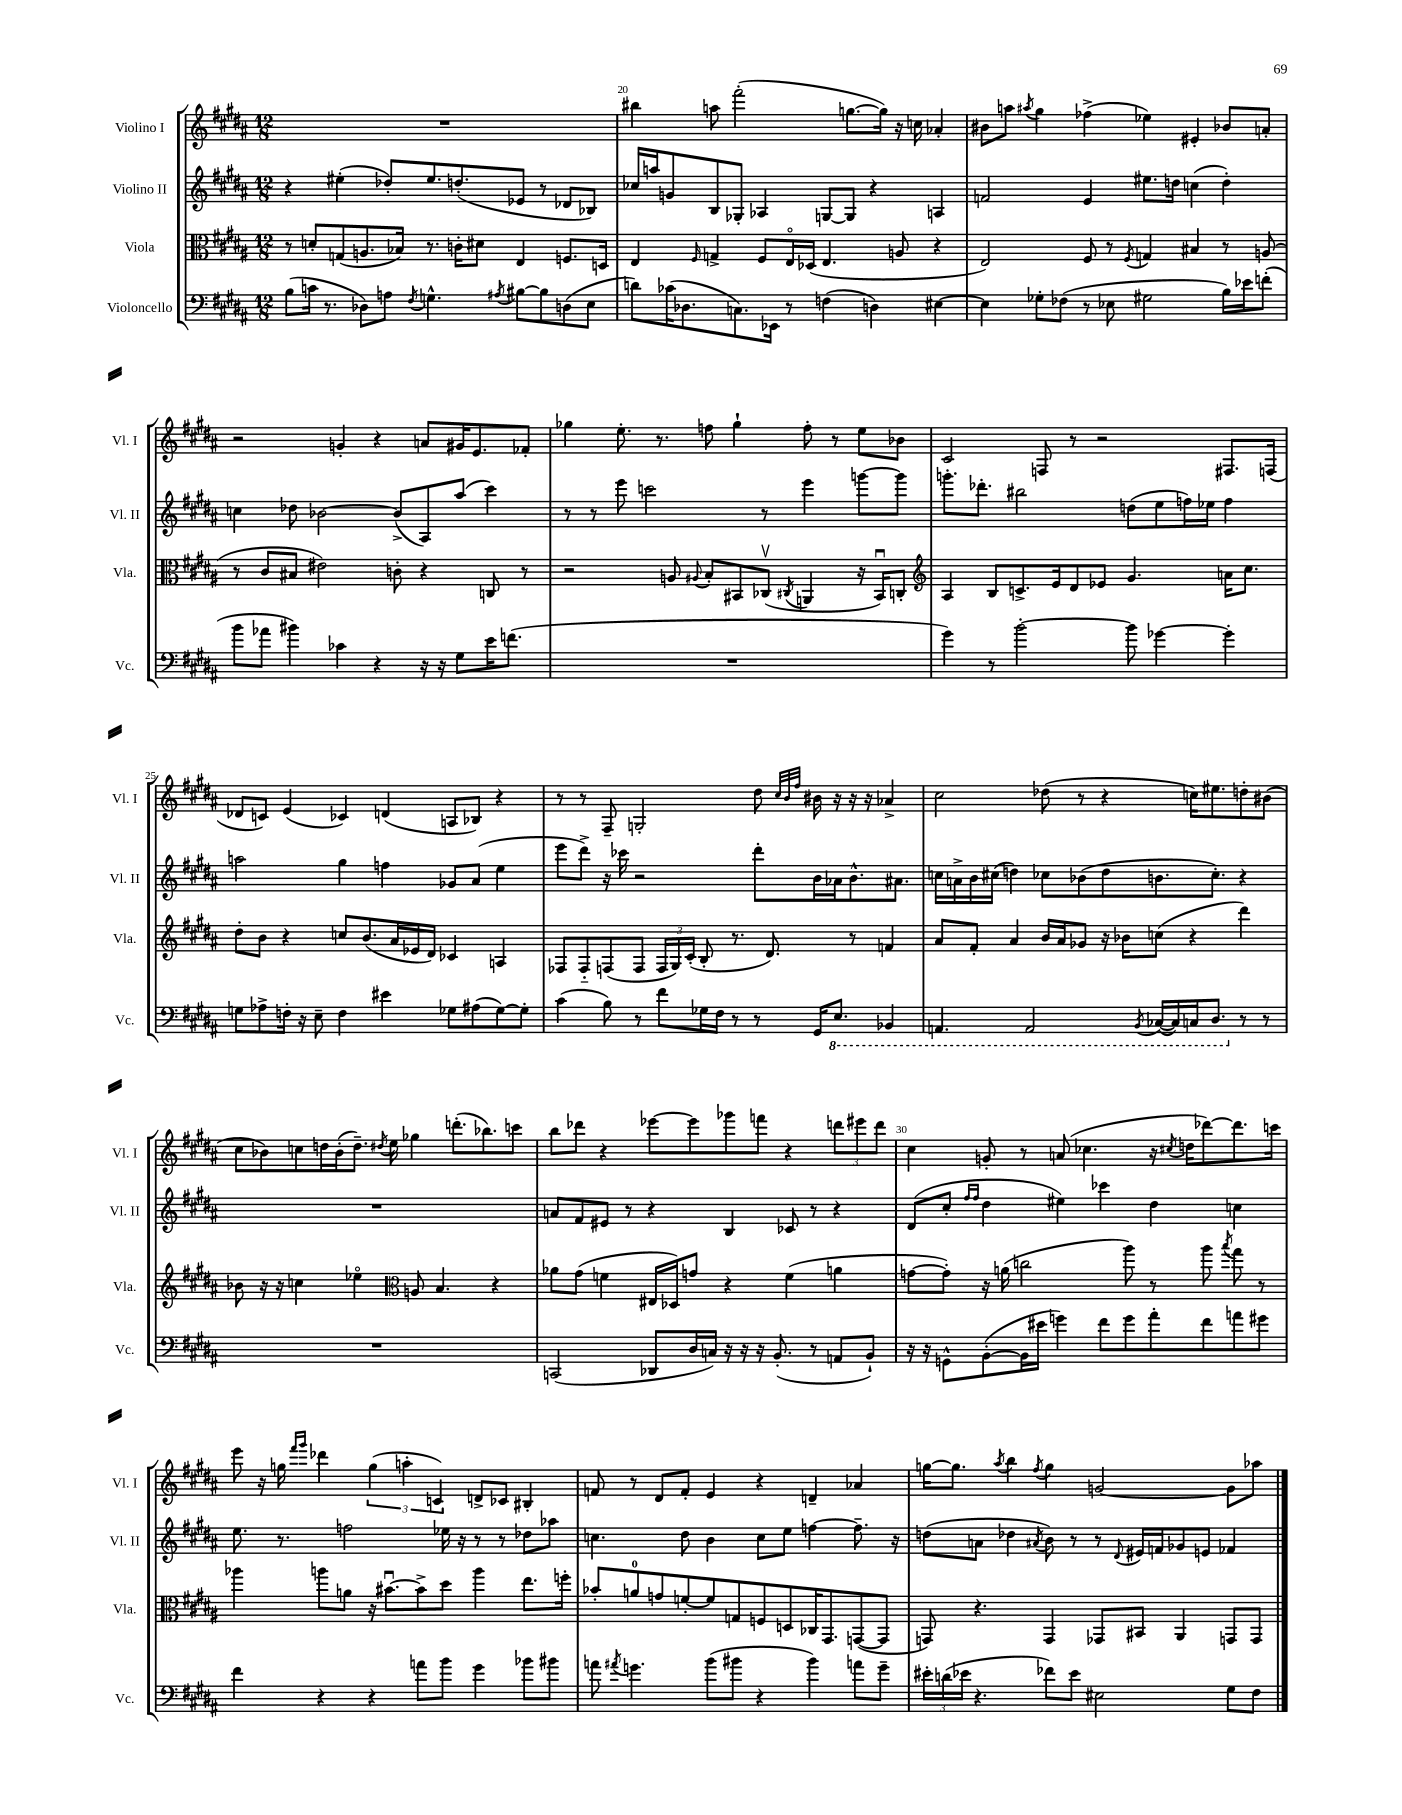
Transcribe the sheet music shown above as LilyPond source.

<<
\new StaffGroup <<
\new Staff = "s0" \with { instrumentName = "Violino I" shortInstrumentName = "Vl. I" } {
    \clef treble \key b \major \numericTimeSignature \time 12/8
    \autoBeamOff R1. |
    bis''4 a''8 fis'''2-.( g''8.[~ g''16]) r16 c''16 aes'4-. |
    bis'8[ a''8] \acciaccatura { ais''8 } gis''4 fes''4->( ees''4) eis'4-. bes'8[ a'8]-. |
    r2 g'4-. r4 a'8[ gis'16 e'8. fes'8]-. |
    ges''4 e''8.-. r8. f''8 ges''4-! f''8-. r8 e''8[ bes'8] |
    cis'2 f8 r8 r2 fis8.[ f16]( |
    des'8[ c'8]) e'4( ces'4) d'4( a8[ bes8]) r4 |
    r8 r8 fis8-- g2-. dis''8 \grace { cis''32[ b'32 fis''32] } bis'16 r16 r16 r16 aes'4-> |
    cis''2 des''8( r8 r4 c''16[) eis''8. d''8-. bis'8]( |
    cis''8[ bes'8) c''8 d''16 bes'16-.( d''8.]--) \acciaccatura { dis''8 } e''16 ges''4 d'''8.[-.( bes''8.) c'''8] |
    b''8[ des'''8] r4 ees'''8[~ ees'''8 ges'''8 f'''8] r4 \tuplet 3/2 { d'''8[ eis'''8 d'''8] } |
    cis''4 g'8-. r8 a'8( ces''4. r16 \acciaccatura { cis''8 } d''16[ des'''8~) des'''8. c'''16] |
    e'''8 r16 g''16 \grace { fis'''16[ gis'''16] } des'''4 \tuplet 3/2 { g''4( a''4-. c'4) } d'8[-> ces'8] bis4-. |
    f'8 r8 dis'8[ f'8]-. e'4 r4 d'4-- aes'4 |
    g''16[~ g''8.] \acciaccatura { ais''8 } b''4 \acciaccatura { fis''8 } g''4 g'2~ g'8[ aes''8] \bar "|." |
}
\new Staff = "s1" \with { instrumentName = "Violino II" shortInstrumentName = "Vl. II" } {
    \clef treble \key b \major \numericTimeSignature \time 12/8
    \autoBeamOff r4 eis''4-.( des''8[-.) eis''8. d''8.-.( ees'8] r8 des'8[ bes8]) |
    ces''16[ a''16 g'8 b8 ges8]-. aes4 g8[~ g8] r4 a4 |
    f'2 e'4 eis''8.[ d''16] c''4( d''4-.) |
    c''4 des''8 bes'2~ bes'8[->( ais8) ais''8]( cis'''4) |
    r8 r8 e'''8 c'''2 r8 e'''4 g'''8[~ g'''8] |
    g'''8.[-. des'''8.]-. bis''2 d''8[( e''8 f''16) ees''16] f''4 |
    a''2 gis''4 f''4 ges'8[ ais'8]( e''4 |
    e'''8[ dis'''8]->) r16 ces'''16 r2 dis'''8[-. b'16 aes'16 b'8.-^ ais'8.] |
    c''16[ a'16-> b'16 cis''16]( d''4) ces''8[ bes'8( d''8 b'8. ces''8.]-.) r4 |
    R1. |
    a'8[ fis'8 eis'8] r8 r4 b4 ces'8 r8 r4 |
    dis'8[( cis''8]-. \grace { fis''16[ fis''16] } dis''4 eis''4) ces'''4 dis''4 c''4 |
    e''8. r8. f''2 ees''16 r16 r8 r8 des''8[ aes''8] |
    c''4. dis''8 b'4 c''8[ e''8] f''4~ f''8.-- r16 |
    d''8[( a'8] des''4 \acciaccatura { ais'8 } b'8) r8 r8 \appoggiatura { dis'8 } eis'16[ f'16 ges'8 e'8] fes'4 \bar "|." |
}
\new Staff = "s2" \with { instrumentName = "Viola" shortInstrumentName = "Vla." } {
    \clef alto \key b \major \numericTimeSignature \time 12/8
    \autoBeamOff r8 d'8[-. g8( a8. bes16]) r8. c'16[-. dis'8] e4 f8.[ d16] |
    e4 \grace { fis16 } g4-> fis8[ e16\flageolet des16]( e4. a8 r4 |
    e2) fis8 r8 \acciaccatura { fis8 } g4 bis4 r8 a8( |
    r8 cis'8[ bis8] eis'2) c'8-. r4 c8 r8 |
    r2 a8 \appoggiatura { ais8 } b8[-. bis,8 ces8]\upbow( \acciaccatura { cis8 } a,4 r16 bis,16[\downbow) c8]-. |
    \clef treble ais4 b8[ c'8.-> e'16 dis'8 ees'8] gis'4. a'16[ cis''8.] |
    dis''8[-. b'8] r4 c''8[ b'8.( ais'16 ees'16 dis'16]) ces'4 a4 |
    fes8[ fes8-_ f8( f8] \tuplet 3/2 { f16[ gis16) cis'16]-.( } b8-. r8. dis'8.) r8 f'4 |
    ais'8[ fis'8]-. ais'4 b'16[ ais'16 ges'8] r16 bes'16[ c''8]( r4 dis'''4) |
    bes'8 r16 r16 c''4 ees''4\flageolet \clef alto a8 b4. r4 |
    aes'8[ gis'8]( f'4 eis16[ des16) g'8] r4 f'4( a'4 |
    g'8[~ g'8]-.) r16 a'16( c''2 ais''8) r8 ais''8 \acciaccatura { b''8 } gis''8 r8 |
    aes''4 a''8[ a'8] r16 bis'8.[~\downbow bis'8-> dis''8] a''4 e''8.[ f''16]-. |
    bes'8[-. a'8-0 g'8 f'8~-. f'8 g8 f8 d8 ces16 gis,8. g,8~( g,8] |
    g,8) r4. g,4 ges,8[ bis,8] ais,4 g,8[ g,8] \bar "|." |
}
\new Staff = "s3" \with { instrumentName = "Violoncello" shortInstrumentName = "Vc." } {
    \clef bass \key b \major \numericTimeSignature \time 12/8
    \autoBeamOff b8[( c'16] r8. des8[) a8] \acciaccatura { fis8 } g4.-^ \acciaccatura { ais8 } bis8[~ bis8 d8( e8] |
    d'8[) ces'16( des8. c8.) ees,16] r8 f4( d4) eis4~ |
    eis4 ges8[-. fes8]( r8 ees8 gis2 b16[) ees'16 f'8]-.( |
    b'8[ aes'8] bis'4) ces'4 r4 r16 r16 gis8[ e'16 f'8.]( |
    R1. |
    gis'4) r8 b'2~-. b'8 ges'4~ ges'4-. |
    g8[ aes8-> f16]-. r16 e8-- f4 eis'4 ges8[ ais8( ges8~) ges8]-. |
    cis'4( b8) r8 fis'8[ ges16 fis16] r8 r8 gis,16[ \ottava #-1 e,8.] bes,,4 |
    a,,4. a,,2 \acciaccatura { b,,8 } ces,16[~( ces,16) c,16 dis,8.] \ottava #0 r8 r8 |
    R1. |
    c,2( des,8[ dis16 c16]) r16 r16 r16 b,8.-.( r8 a,8[ b,8]-!) |
    r16 r16 g,8[-^ b,8~-.( b,16 eis'16] g'4) fis'8[ g'8 ais'8-. fis'8 a'8 gis'8] |
    fis'4 r4 r4 a'8[ b'8] gis'4 bes'8[ bis'8] |
    a'8 \acciaccatura { ais'8 } g'4. b'8[( bis'8] r4 bis'4) a'8[ g'8]-- |
    \tuplet 3/2 { eis'16[-. d'16( ees'16] } r4. fes'8[) ees'8] eis2 gis8[ fis8] \bar "|." |
}
>>
>>
\layout { \context { \Score currentBarNumber = #19 \override BarNumber.break-visibility = ##(#f #t #t) barNumberVisibility = #(every-nth-bar-number-visible 5) } }
